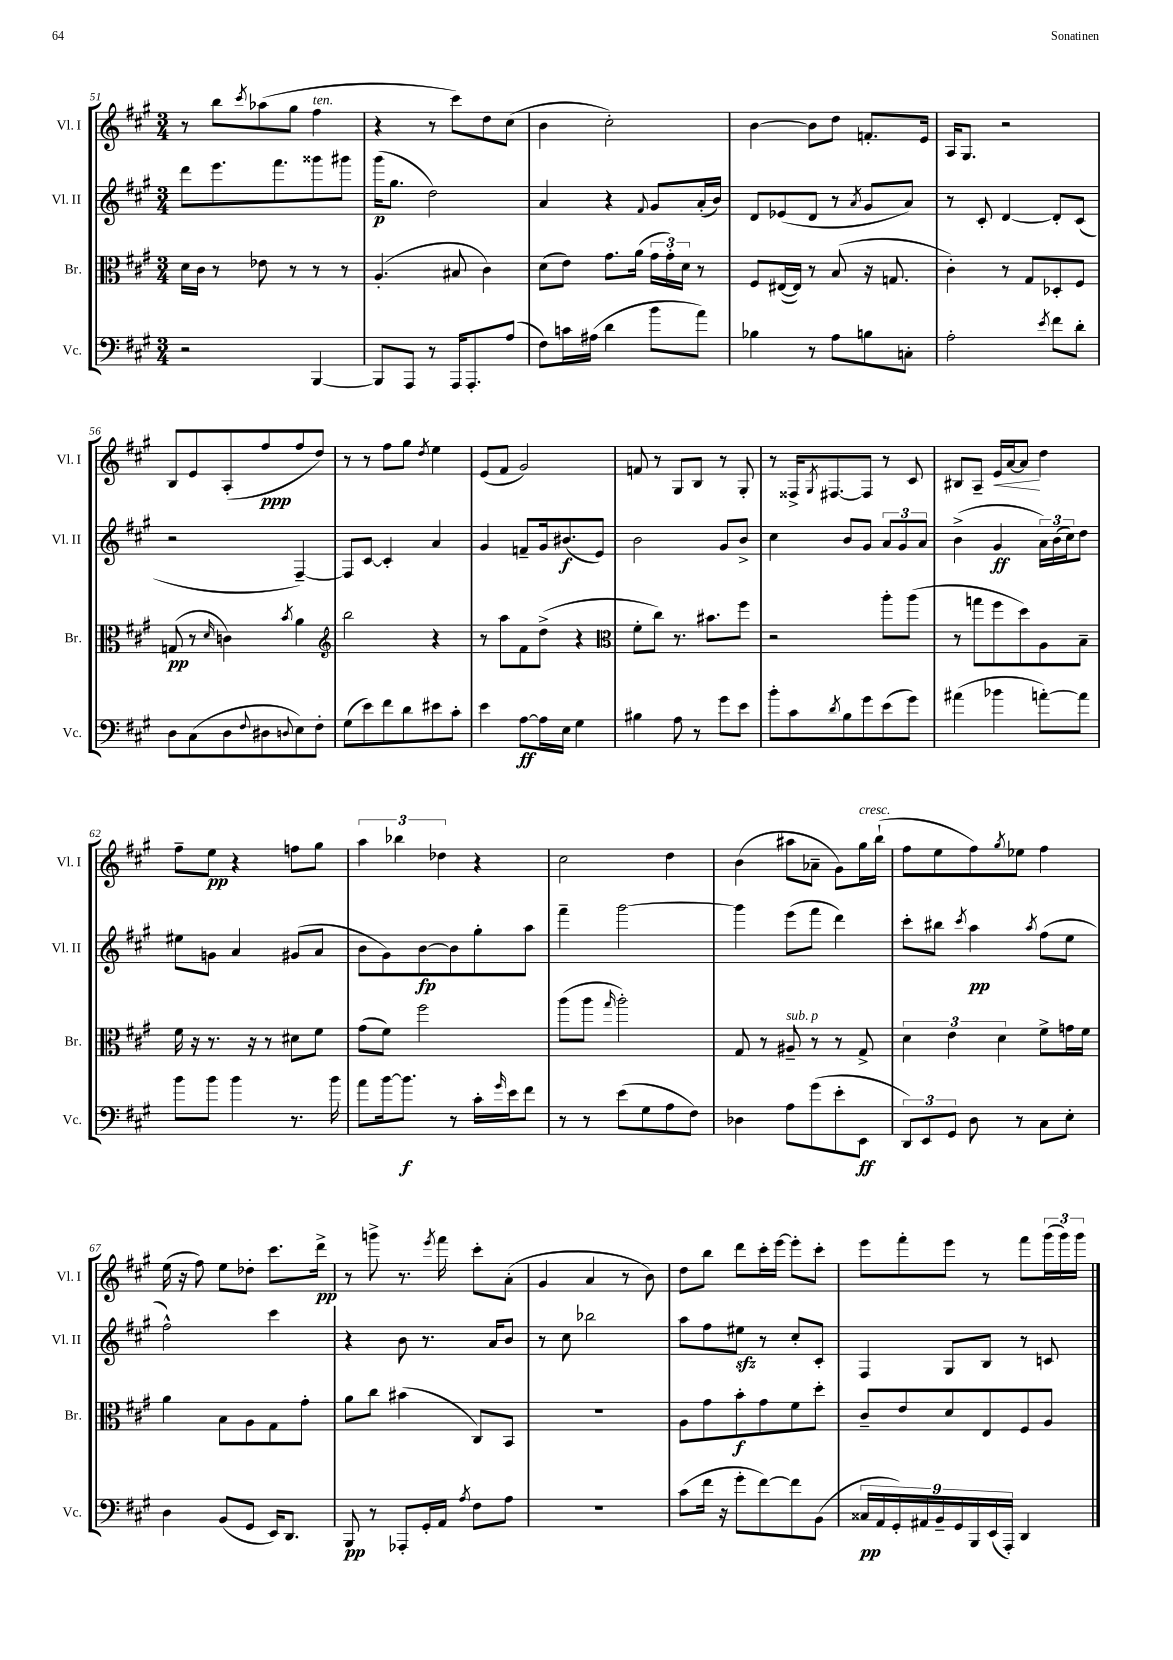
<<
\new StaffGroup <<
\new Staff = "s0" \with { instrumentName = "Vl. I" shortInstrumentName = "Vl. I" } {
    \clef treble \key a \major \numericTimeSignature \time 3/4
    r8 b''8 \acciaccatura { cis'''8 } aes''8( gis''8 fis''4^\markup { \italic "ten." } |
    r4 r8 cis'''8) d''8 cis''8( |
    b'4 cis''2-.) |
    b'4~ b'8 d''8 f'8.-. e'16 |
    a16 gis8. r2 |
    b8 e'8 a8-.( fis''8\ppp fis''8 d''8) |
    r8 r8 fis''8 gis''8 \acciaccatura { d''8 } e''4 |
    e'8( fis'8 gis'2) |
    f'8 r8 gis8 b8 r8 gis8-. |
    r8 fisis16-> \acciaccatura { gis8 } fis8.~ fis8 r8 cis'8 |
    bis8 a8-- e'16\< a'16~ a'8\! d''4 |
    fis''8-- e''8\pp r4 f''8 gis''8 |
    \tuplet 3/2 { a''4 bes''4 des''4 } r4 |
    cis''2 d''4 |
    b'4( ais''8 aes'8-- gis'8) gis''16^\markup { \italic "cresc." } b''16-!( |
    fis''8 e''8 fis''8) \acciaccatura { gis''8 } ees''8 fis''4 |
    e''16( r16 fis''8) e''8 des''8-. cis'''8. d'''16->\pp |
    r8 g'''8-> r8. \acciaccatura { e'''8 } fis'''16 cis'''8-. a'8-.( |
    gis'4 a'4 r8 b'8) |
    d''8 b''8 d'''8 cis'''16-. e'''16~ e'''8-. cis'''8-. |
    e'''8 fis'''8-. e'''8 r8 fis'''8 \tuplet 3/2 { gis'''16( gis'''16) gis'''16 } \bar "|." |
}
\new Staff = "s1" \with { instrumentName = "Vl. II" shortInstrumentName = "Vl. II" } {
    \clef treble \key a \major \numericTimeSignature \time 3/4
    d'''8 e'''8. fis'''8. gisis'''8 gis'''8 |
    gis'''16\p( gis''8. d''2) |
    a'4 r4 \appoggiatura { fis'8 } gis'8 a'16-.( b'16) |
    d'8 ees'8( d'8 r8 \acciaccatura { a'8 } gis'8 a'8) |
    r8 cis'8-. d'4~ d'8-. cis'8( |
    r2 fis4~--) |
    fis8 cis'8~ cis'4-. a'4 |
    gis'4 f'8-- gis'16 bis'8.\f( e'8) |
    b'2 gis'8 b'8-> |
    cis''4 b'8 gis'8 \tuplet 3/2 { a'8 gis'8 a'8 } |
    b'4->( gis'4\ff \tuplet 3/2 { a'16) b'16( cis''16) } d''8 |
    eis''8 g'8 a'4 gis'8( a'8 |
    b'8 gis'8) b'8~\fp b'8 gis''8-. a''8 |
    fis'''4-- gis'''2~ |
    gis'''4 e'''8( fis'''8 d'''4) |
    cis'''8-. bis''8 \acciaccatura { cis'''8 } a''4\pp \acciaccatura { a''8 } fis''8( e''8 |
    fis''2-^) cis'''4 |
    r4 b'8 r8. a'16 b'8 |
    r8 cis''8 bes''2 |
    a''8 fis''8 eis''8\sfz r8 cis''8-. cis'8-. |
    fis4 gis8 b8 r8 c'8 \bar "|." |
}
\new Staff = "s2" \with { instrumentName = "Br." shortInstrumentName = "Br." } {
    \clef alto \key a \major \numericTimeSignature \time 3/4
    d'16 cis'16 r8 ees'8 r8 r8 r8 |
    a4.-.( bis8 cis'4) |
    d'8( e'8) gis'8. a'16( \tuplet 3/2 { gis'16 gis'16-.) d'16 } r8 |
    fis8 eis16~( eis16) r8 b8( r16 g8. |
    cis'4-.) r8 gis8 des8-. fis8 |
    g8\pp( r8 \grace { d'16 } c'4) \acciaccatura { b'8 } a'4 |
    \clef treble b''2 r4 |
    r8 a''8 fis'8 d''8->( r4 |
    \clef alto fis'8-. cis''8) r8. bis'8. fis''8 |
    r2 a''8-. a''8( |
    r8 g''8 fis''8 d''8) a8 b8-- |
    fis'16 r16 r8. r16 r8 dis'8 fis'8 |
    gis'8( fis'8) fis''2 |
    a''8( a''8 \grace { gis''16 } a''2-.) |
    gis8 r8 ais8--^\markup { \italic "sub. p" } r8 r8 gis8-> |
    \tuplet 3/2 { d'4 e'4 d'4 } fis'8-> g'16 fis'16 |
    a'4 b8 a8 gis8 gis'8-. |
    a'8 cis''8 bis'4( cis8) b,8 |
    R2. |
    a8 gis'8 b'8-.\f gis'8 fis'8 d''8-. |
    cis'8-- e'8 d'8 e8 fis8 a8 \bar "|." |
}
\new Staff = "s3" \with { instrumentName = "Vc." shortInstrumentName = "Vc." } {
    \clef bass \key a \major \numericTimeSignature \time 3/4
    r2 b,,4~ |
    b,,8 a,,8 r8 a,,16 a,,8.-. a8( |
    fis8) c'16 ais16( d'4 b'8 a'8) |
    bes4 r8 a8 b8 c8-. |
    a2-. \acciaccatura { e'8 } fis'8 d'8-. |
    d8 cis8( d8 \appoggiatura { fis8 } dis8 \appoggiatura { d8 } e8) fis8-. |
    gis8( e'8) fis'8 d'8 eis'8 cis'8-. |
    e'4 a8~\ff a16 e16 gis4 |
    bis4 a8 r8 gis'8 e'8 |
    b'8-. cis'8 \acciaccatura { d'8 } b8 gis'8 e'8( gis'8) |
    ais'4( bes'4 a'8~-.) a'8 |
    b'8 b'8 b'4 r8. b'16 |
    a'8 b'16~ b'8.\f r8 cis'16-. \grace { gis'16 } e'16 fis'8 |
    r8 r8 e'8( gis8 a8 fis8) |
    des4 a8 gis'8( e'8-. e,8\ff |
    \tuplet 3/2 { d,8) e,8 gis,8 } d8 r8 cis8 e8-. |
    d4 b,8( gis,8 e,16) d,8. |
    b,,8\pp r8 aes,,8-. gis,16-. a,16 \acciaccatura { a8 } fis8 a8 |
    R2. |
    cis'8( fis'16 r16 gis'8-. fis'8~) fis'8 b,8( |
    \tuplet 9/8 { cisis16\pp a,16 gis,16-.) ais,16 b,16-- gis,16 b,,16 e,16( a,,16-.) } d,4 \bar "|." |
}
>>
>>
\layout { \context { \Score currentBarNumber = #51 } }
